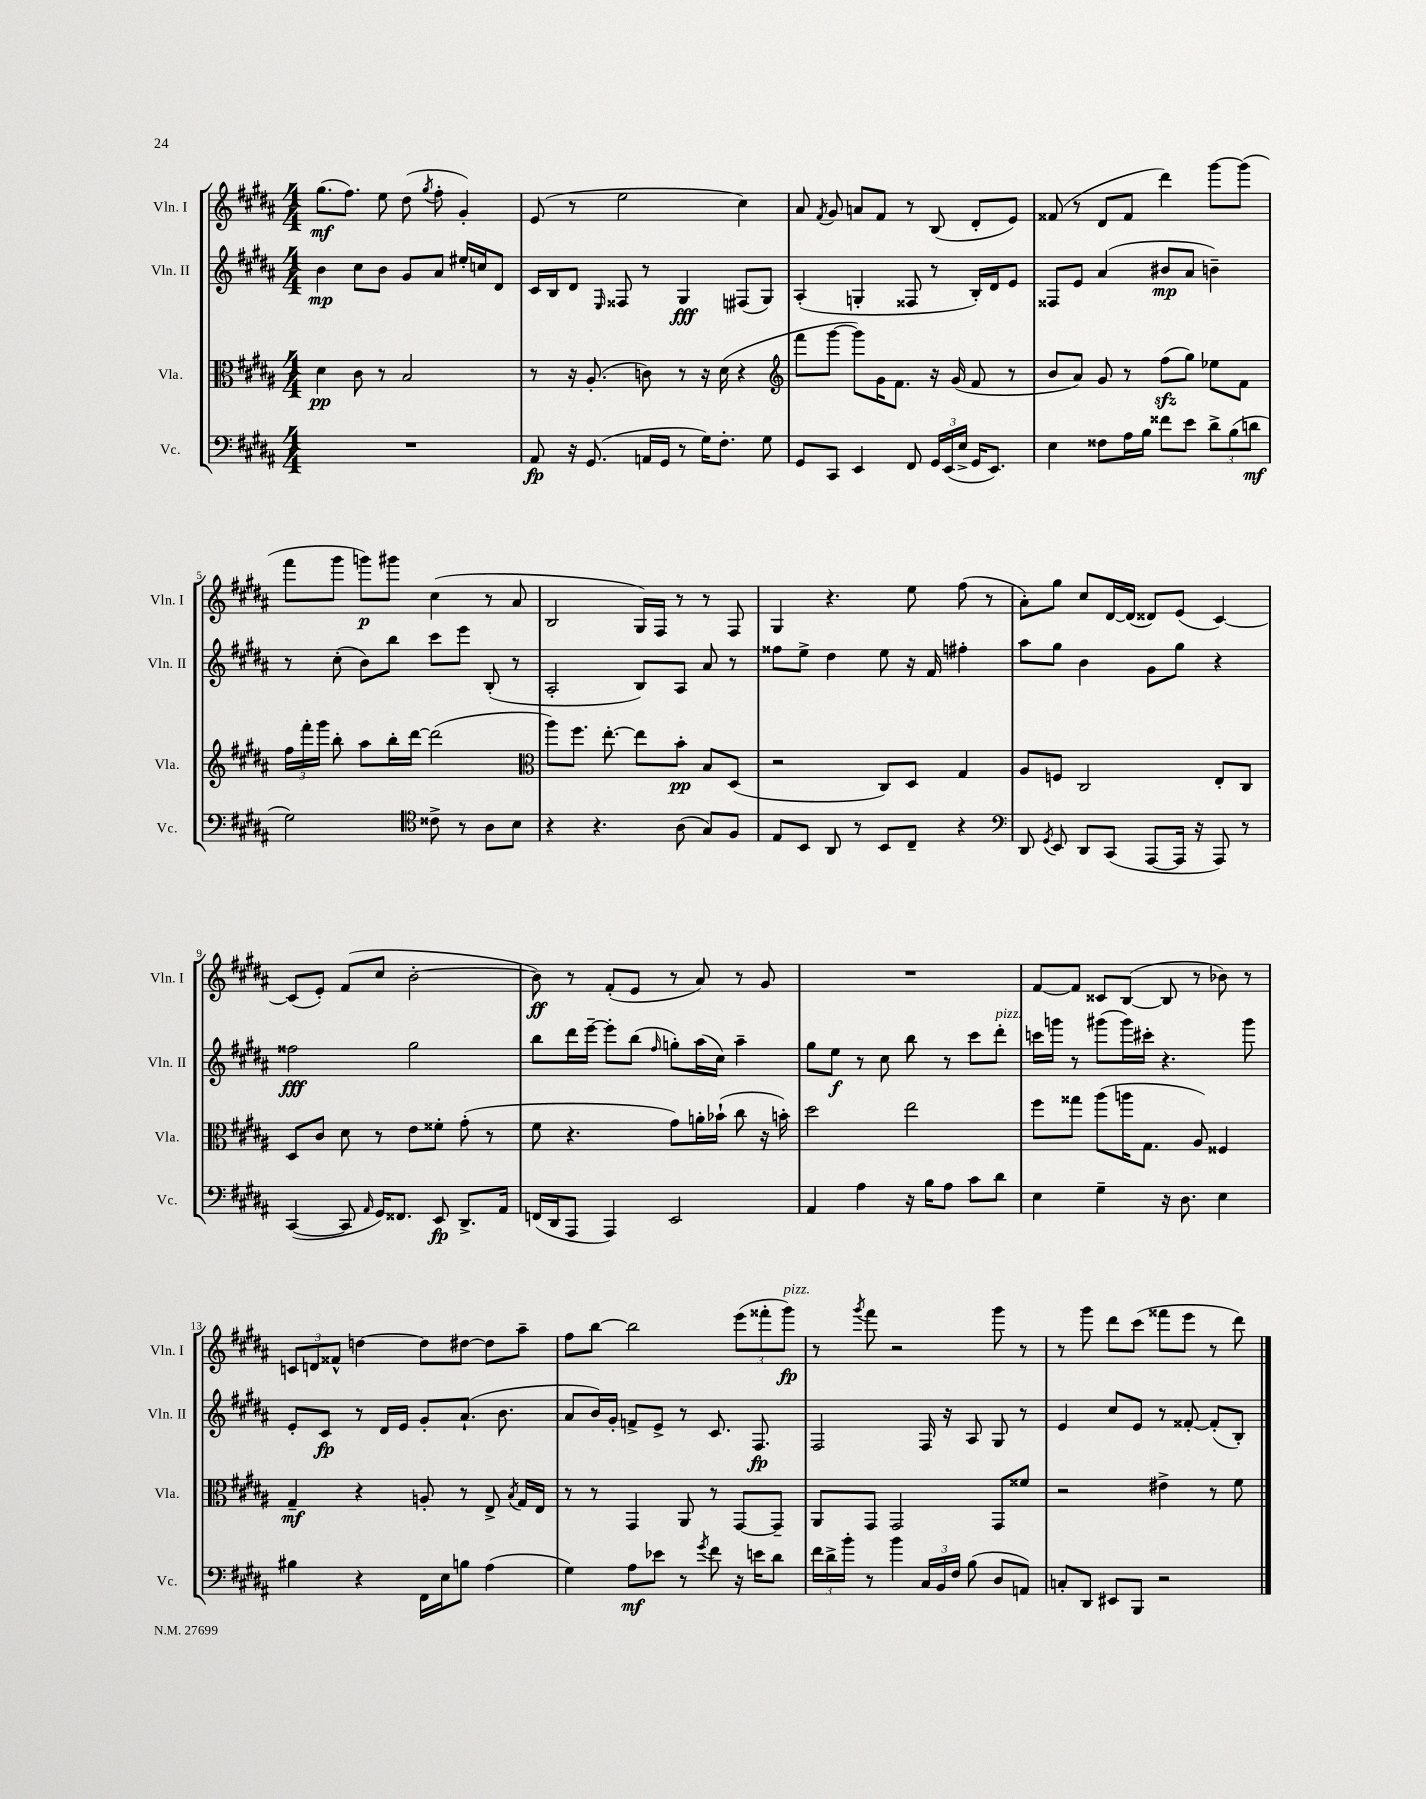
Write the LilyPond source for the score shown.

<<
\new StaffGroup <<
\new Staff = "s0" \with { instrumentName = "Vln. I" shortInstrumentName = "Vln. I" } {
    \clef treble \key b \major \numericTimeSignature \time 4/4
    \autoBeamOff gis''8.[\mf( fis''8.]) e''8 dis''8( \acciaccatura { gis''8 } fis''8-. gis'4-.) |
    e'8( r8 e''2 cis''4) |
    ais'8 \acciaccatura { fis'8 } gis'8 a'8[ fis'8] r8 b8( dis'8[-. e'8]) |
    fisis'8( r8 dis'8[ fisis'8] dis'''4) gis'''8[~ gis'''8]( |
    fis'''8[ gis'''8] g'''8[\p) gis'''8] cis''4( r8 ais'8 |
    b2 gis16[) fis16] r8 r8 fis8 |
    gis4 r4. e''8 fis''8( r8 |
    ais'8[-.) gis''8] cis''8[ dis'16~ dis'16]( disis'8[) e'8]( cis'4~) |
    cis'8[( e'8]-.) fis'8[( cis''8] b'2~-. |
    b'8\ff) r8 fis'8[-.( e'8] r8 ais'8) r8 gis'8 |
    R1 |
    fis'8[~ fis'8] cisis'8[ b8]~( b8 r8 bes'8) r8 |
    \tuplet 3/2 { c'8[ d'8 fisis'8]-^ } d''4~ d''8[ dis''8]~ dis''8[ ais''8]-- |
    fis''8[ b''8]~ b''2 \tuplet 3/2 { e'''8[( fisis'''8-. gis'''8]\fp^\markup { \italic "pizz." }) } |
    r8 \acciaccatura { gis'''8 } fis'''8 r2 gis'''8 r8 |
    r8 gis'''8 dis'''8[ cis'''8]( fisis'''8[ e'''8] r8 dis'''8) \bar "|." |
}
\new Staff = "s1" \with { instrumentName = "Vln. II" shortInstrumentName = "Vln. II" } {
    \clef treble \key b \major \numericTimeSignature \time 4/4
    \autoBeamOff b'4\mp cis''8[ b'8] gis'8[ ais'8] eis''16[-. c''16 dis'8] |
    cis'16[ b16 dis'8] \grace { e16 } fisis8 r8 gis4\fff fis8[( gis8]) |
    ais4-.( g4-. fisis8 r8 b16[-.) dis'16 e'8] |
    fisis8[ e'8] ais'4( bis'8[\mp ais'8] b'4--) |
    r8 cis''8-.( b'8[) b''8] cis'''8[ e'''8] b8-.( r8 |
    ais2-. b8[) ais8] ais'8 r8 |
    fisis''8[ e''8]-> dis''4 e''8 r16 fis'16 fis''4-. |
    ais''8[ gis''8] b'4 gis'8[ gis''8] r4 |
    fisis''2\fff gis''2 |
    b''8[ dis'''16 e'''16]~-- e'''8[-. b''8]( \grace { fis''16 } g''8[-.) ais''16( cis''16]) ais''4-- |
    gis''8[ e''8]\f r8 cis''8 b''8 r8 cis'''8[ dis'''8]-.^\markup { \italic "pizz." } |
    c'''16[ g'''16] r8 gis'''8[( gis'''16) cis'''16]-. r4. gis'''8 |
    e'8[-. cis'8]\fp r8 dis'16[ e'16] gis'8[-. ais'8.]-!( b'8. |
    ais'8[ b'16) gis'16]-. f'8[-> e'8]-> r8 cis'8. fis8.\fp |
    fis2 fis16 r16 ais8 gis8 r8 |
    e'4 cis''8[ e'8] r8 fisis'8~-. fisis'8[-.( b8]-.) \bar "|." |
}
\new Staff = "s2" \with { instrumentName = "Vla." shortInstrumentName = "Vla." } {
    \clef alto \key b \major \numericTimeSignature \time 4/4
    \autoBeamOff dis'4\pp cis'8 r8 b2 |
    r8 r16 ais8.-.( c'8) r8 r16 dis'16( r4 |
    \clef treble fis'''8[ gis'''8]~ gis'''8[) gis'16 fis'8.] r16 gis'16( fis'8 r8 |
    b'8[ ais'8]) gis'8 r8 fis''8[\sfz( gis''8]) ees''8[ fis'8] |
    \tuplet 3/2 { fis''16[ fis'''16-. gis'''16] } b''8-. ais''8[ b''16-. dis'''16]~ dis'''2( |
    \clef alto ais''8[) fis''8.] e''8.~-. e''8[ b'8]-.\pp b8[ dis8]( |
    r2 cis8[) dis8] gis4 |
    ais8[ f8] cis2 e8[-. cis8] |
    dis8[ cis'8] dis'8 r8 e'8[ fisis'8]-. gis'8-.( r8 |
    fis'8 r4. gis'8[) a'16-. bes'16]-!( cis''8 r16 b'16-.) |
    dis''2 e''2 |
    fis''8[ gisis''8] ais''8[( a''16 gis8.] ais8) fisis4 |
    gis4--\mf r4 a8-. r8 e8-> \acciaccatura { b8 } gis16[ e16] |
    r8 r8 gis,4 ais,8 r8 gis,8[~ gis,8]-- |
    ais,8[ gis,8] gis,2 gis,8[ fisis'8] |
    r2 eis'4-> r8 fis'8 \bar "|." |
}
\new Staff = "s3" \with { instrumentName = "Vc." shortInstrumentName = "Vc." } {
    \clef bass \key b \major \numericTimeSignature \time 4/4
    \autoBeamOff R1 |
    ais,8\fp r16 gis,8.( a,16[ gis,16] r8 gis16[) fis8.]-. gis8 |
    gis,8[ cis,8] e,4 fis,8 \tuplet 3/2 { gis,16[ e,16( e16]-> } gis,16[ e,8.]) |
    e4 fisis8[ ais16 b16] fisis'8[ e'8] \tuplet 3/2 { dis'8[-> b8( d'8]\mf } |
    gis2) \clef tenor cisis'8-> r8 ais8[ b8] |
    r4 r4. ais8( gis8[) fis8] |
    e8[ b,8] ais,8 r8 b,8[ cis8]-- r4 |
    \clef bass dis,8 \acciaccatura { gis,8 } e,8 dis,8[ cis,8]( ais,,8[~ ais,,16] r16 ais,,8) r8 |
    cis,4~( cis,8 \grace { ais,16 } gis,16[) fisis,8.] e,8\fp dis,8.[-> ais,16] |
    f,16[( dis,16 ais,,8] ais,,4) e,2 |
    ais,4 ais4 r16 b16[ ais8] cis'8[ dis'8] |
    e4 gis4-- r16 dis8. e4 |
    bis4 r4 fis,16[ e16 b8] ais4( |
    gis4) ais8[\mf ees'8] r8 \acciaccatura { gis'8 } fis'8 r16 e'16[ dis'8] |
    \tuplet 3/2 { fis'16[ dis'16-> b'16]-. } r8 b'4 \tuplet 3/2 { cis16[ b,16 fis16] } b8( dis8[ a,8]) |
    c8[-. dis,8] eis,8[ b,,8] r2 \bar "|." |
}
>>
>>
